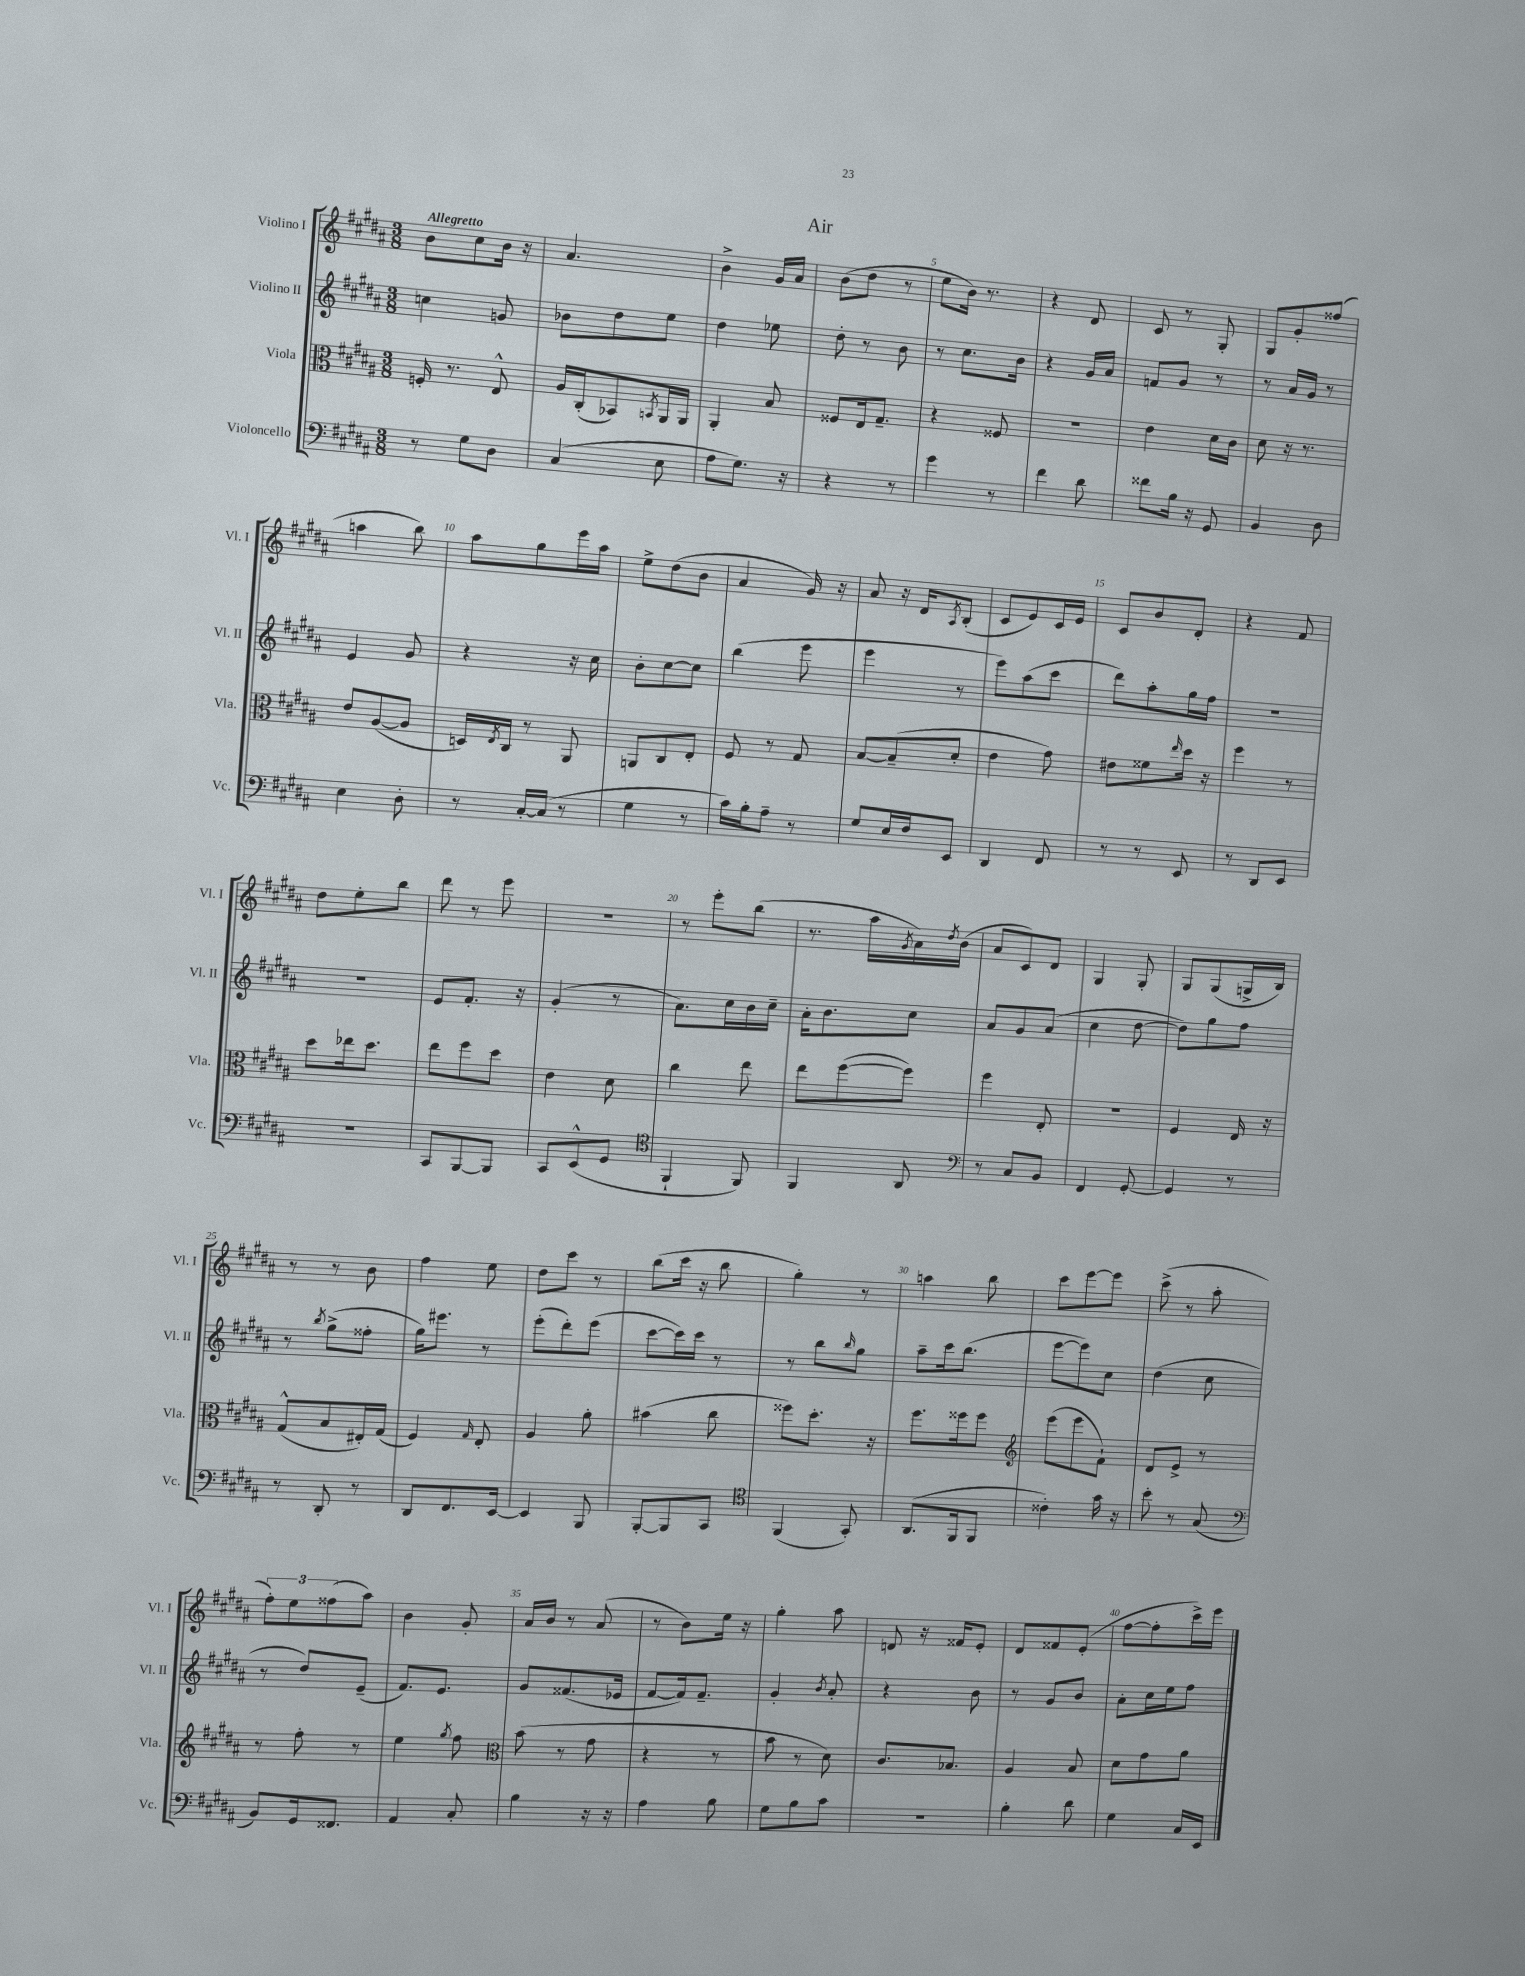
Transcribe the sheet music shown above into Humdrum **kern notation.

**kern	**kern	**kern	**kern
*part4	*part3	*part2	*part1
*staff4	*staff3	*staff2	*staff1
*I"Violoncello	*I"Viola	*I"Violino II	*I"Violino I
*I'Vc.	*I'Vla.	*I'Vl. II	*I'Vl. I
*clefF4	*clefC3	*clefG2	*clefG2
*k[f#c#g#d#a#]	*k[f#c#g#d#a#]	*k[f#c#g#d#a#]	*k[f#c#g#d#a#]
*M3/8	*M3/8	*M3/8	*M3/8
=1	=1	=1	=1
!	!	!	!LO:TX:a:B:t=Allegretto
8r	16Fn'/	4ccn\	8b\L
.	8.r	.	.
8G#\L	.	.	8cc#\
8D#\J	8E^^/	8gn/	16b\Jk
.	.	.	16r
=2	=2	=2	=2
(4C#/	16A#/LL	8b-X\L	4.a#/
.	(16C#'/J	.	.
.	8BB-X/)	8dd#\	.
.	8qBBn/	.	.
8E\	16AA#/L	8ee\J	.
.	16AA#/JJ	.	.
=3	=3	=3	=3
8A#\L	4AA#'/	4dd#\	4b^\
8.G#\J)	.	.	.
.	8B/	8ee-X\	16g#/LL
16r	.	.	16a#/JJ
=4	=4	=4	=4
4r	8F##X/L	8dd#'\	(8b\L
.	16E/k	8r	8dd#\J
.	8.G#~/J	.	.
8r	.	8b\	8r
=5	=5	=5	=5
4g#\	4r	8r	8ee\L
.	.	8.cc#\L	16b\Jk)
.	.	.	8.r
8r	8F##X/	.	.
.	.	16b\Jk	.
=6	=6	=6	=6
4f#\	4.r	4r	4r
8d#\	.	16g#/LL	8d#/
.	.	16a#/JJ	.
=7	=7	=7	=7
8f##X\L	4e\	8fn/L	8c#/
16B\Jk	.	8g#/J	8r
16r	.	.	.
8GG#/	16d#\LL	8r	8G#'/
.	16c#\JJ	.	.
=8	=8	=8	=8
4BB/	8d#\	8r	8G#/L
.	16r	16a#/LL	8g#'/
.	8.r	16g#/JJ	.
8D#\	.	8r	(8ff##X/J
!!LO:LB:g=z
=9	=9	=9	=9
4E\	8e/L	4e/	4aan\
.	([8A#/	.	.
8D#'\	8A#/J]	8g#/	8bb\)
=10	=10	=10	=10
8r	16Dn/LL)	4r	8aa#\L
.	8qE/	.	.
.	16C#/JJ	.	.
[16C#'/LL	8r	.	8gg#\
(16C#/JJ]	.	.	.
8r	8AA#/	16r	16eee\L
.	.	16cc#\	16aa#\JJ
=11	=11	=11	=11
4G#\	8AAn/L	8b'\L	8ee^\L
.	8C#/	[8cc#\	(8dd#\
8r	8E'/J	8cc#\J]	8b\J
=12	=12	=12	=12
16c#\LL)	8F#/	(4bb\	4a#/
16B'\J	.	.	.
8A#~\J	8r	.	.
8r	8G#/	8eee\	16g#/)
.	.	.	16r
=13	=13	=13	=13
8G#/L	[8B/L	4eee\	8a#/
16E/L	(8B~/]	.	16r
16F#/J	.	.	16d#/KL
.	.	.	8qA#/
8EE/J	8d#'/J	8r	(8B'/J
=14	=14	=14	=14
4DD#/	4e\	8eee\L)	8c#/L
.	.	(8aa#\	8e/)
8FF#/	8g#\)	8ccc#\J	16c#/L
.	.	.	16e/JJ
=15	=15	=15	=15
8r	8e#X\L	8ddd#\L)	8c#/L
8r	8f##X\	8aa#'\	8b/
.	16qqee/	.	.
8EE/	16dd#\Jk	16gg#\L	8d#'/J
.	16r	16ff#\JJ	.
=16	=16	=16	=16
8r	4ff#\	4.r	4r
8DD#/L	.	.	.
8EE/J	8r	.	8f#/
!!LO:LB:g=z
=17	=17	=17	=17
4.r	8dd#\L	4.r	8dd#\L
.	16ee-X\k	.	8ee'\
.	8.dd#\J	.	.
.	.	.	8bb\J
=18	=18	=18	=18
8CC#/L	8ee\L	8e/L	8ddd#\
[8BBB/	8ff#\	8.f#'/J	8r
8BBB/J]	8dd#\J	.	8eee\
.	.	16r	.
=19	=19	=19	=19
8CC#/L	4e\	(4g#'/	4.r
(8EE^^/	.	.	.
8GG#/J	8d#\	8r	.
=20	=20	=20	=20
*clefC4	*	*	*
4FF#`/	4cc#\	8.a#\L)	8r
.	.	.	8eee'\L
.	.	16cc#\L	.
8FF#/)	8ee\	16b\	(8bb\J
.	.	16cc#~\JJ	.
=21	=21	=21	=21
4FF#/	8ee\L	16a#'\KL	8.r
.	.	8.b\	.
.	([8ff#\	.	.
.	.	.	16aa#\LL
.	.	.	8qg#/
8AA#/	8ff#\J])	8cc#\J	16a#\)
.	.	.	8qdd#/
.	.	.	(16b\JJ
=22	=22	=22	=22
*clefF4	*	*	*
8r	4ff#\	8a#/L	8a#/L
8C#/L	.	8g#/	8c#/)
8BB/J	8E'/	(8a#/J	8d#/J
=23	=23	=23	=23
4FF#/	4.r	4cc#\	4G#/
[8GG#'/	.	[8dd#\	8G#'/
=24	=24	=24	=24
4GG#/]	4F#/	8dd#\L])	8G#/L
.	.	8gg#\	(8G#/
8r	16E/	8ff#\J	16Gn^/L
.	16r	.	16B/JJ)
!!LO:LB:g=z
=25	=25	=25	=25
8r	(8G#^^/L	8r	8r
.	.	8qbb/	.
8DD#'/	8B/	(8gg#^\L	8r
8r	16E#X'/L)	8ff##X'\J	8b\
.	(16G#/JJ	.	.
=26	=26	=26	=26
8DD#/L	4F#/)	16gg#\KL)	4ff#\
.	.	8.eee#X\J	.
8.FF#/	.	.	.
.	16qqG#/	.	.
.	8E'/	8r	8ee\
[16EE/Jk	.	.	.
=27	=27	=27	=27
4EE/]	4A#/	(8eee'\L	8dd#\L
.	.	8ddd#'\)	8ccc#\J
8BBB/	8a#'\	(8eee\J	8r
=28	=28	=28	=28
[8BBB'/L	(4b#X\	[8ccc#\L	(8bb\L
8BBB/]	.	16ccc#\L])	16ccc#\Jk
.	.	16ccc#\JJ	16r
8CC#/J	8cc#\	8r	8bb\
=29	=29	=29	=29
*clefC4	*	*	*
(4FF#/	8ff##X\L)	8r	4gg#'\)
.	8.dd#'\J	8bb\L	.
.	.	16qqbb/	.
8GG#'/)	.	8gg#\J	8r
.	16r	.	.
=30	=30	=30	=30
(8.AA#/L	8.ff#\L	8aa#~\L	4aan\
.	.	16ccc#\k	.
16FF#/k	16ff##X\k	(8.bb\J	.
8FF#/J	8ff##\J	.	8bb\
=31	=31	=31	=31
*	*clefG2	*	*
4c##X'\)	(8eee\L	[8eee\L	8ccc#\L
.	8eee\	8eee\])	[8eee\
16g#\	8f#`\J)	8cc#\J	8eee\J]
16r	.	.	.
=32	=32	=32	=32
8b'\	8d#/L	(4dd#\	(8ccc#^\
8r	8e^/J	.	8r
(8G#/	8r	8cc#\	8aa#'\
!!LO:LB:g=z
=33	=33	=33	=33
*clefF4	*	*	*
8BB/L)	8r	8r	12ff#'\L)
.	.	.	12ee\
16GG#/k	8ff#'\	8dd#/L)	.
.	.	.	(12ff##X\
8.FF##X/J	.	.	.
.	8r	(8e~/J	8aa#\J)
=34	=34	=34	=34
4AA#/	4ee\	8.f#/L)	4b\
.	.	8.e/J	.
.	8qgg#/	.	.
8C#'/	8ff#\	.	8g#'/
=35	=35	=35	=35
*	*clefC3	*	*
4B\	(8b\	8g#/L	16a#/LL
.	.	.	16b/JJ
.	8r	(8.f##X/	8r
16r	8g#\	.	(8a#/
16r	.	16e-X/Jk	.
=36	=36	=36	=36
4A#\	4r	[8f#/L	8r
.	.	16f#/k])	8b\L)
.	.	8.f#~/J	.
8B\	8r	.	16ee\Jk
.	.	.	16r
=37	=37	=37	=37
8G#\L	8b\	4g#'/	4gg#'\
8B\	8r	.	.
.	.	8qb/	.
8c#\J	8d#\)	8a#'/	8aa#\
=38	=38	=38	=38
4.r	8.c#/L	4r	8dn/
.	.	.	16r
.	8.B-X/J	.	16f##X/KL
.	.	8b\	8e'/J
=39	=39	=39	=39
4B'\	4A#/	8r	8d#/L
.	.	8g#/L	8f##X/
8d#\	8B/	8b/J	(8e'/J
=40	=40	=40	=40
4G#\	8d#\L	8a#'\L	[8ff#\L
.	8g#\	16cc#\L	8ff#'\]
.	.	16ee\J	.
16C#/LL	8a#\J	8ff#\J	16ccc#^\L)
16EE/JJ	.	.	16eee\JJ
==	==	==	==
*-	*-	*-	*-
